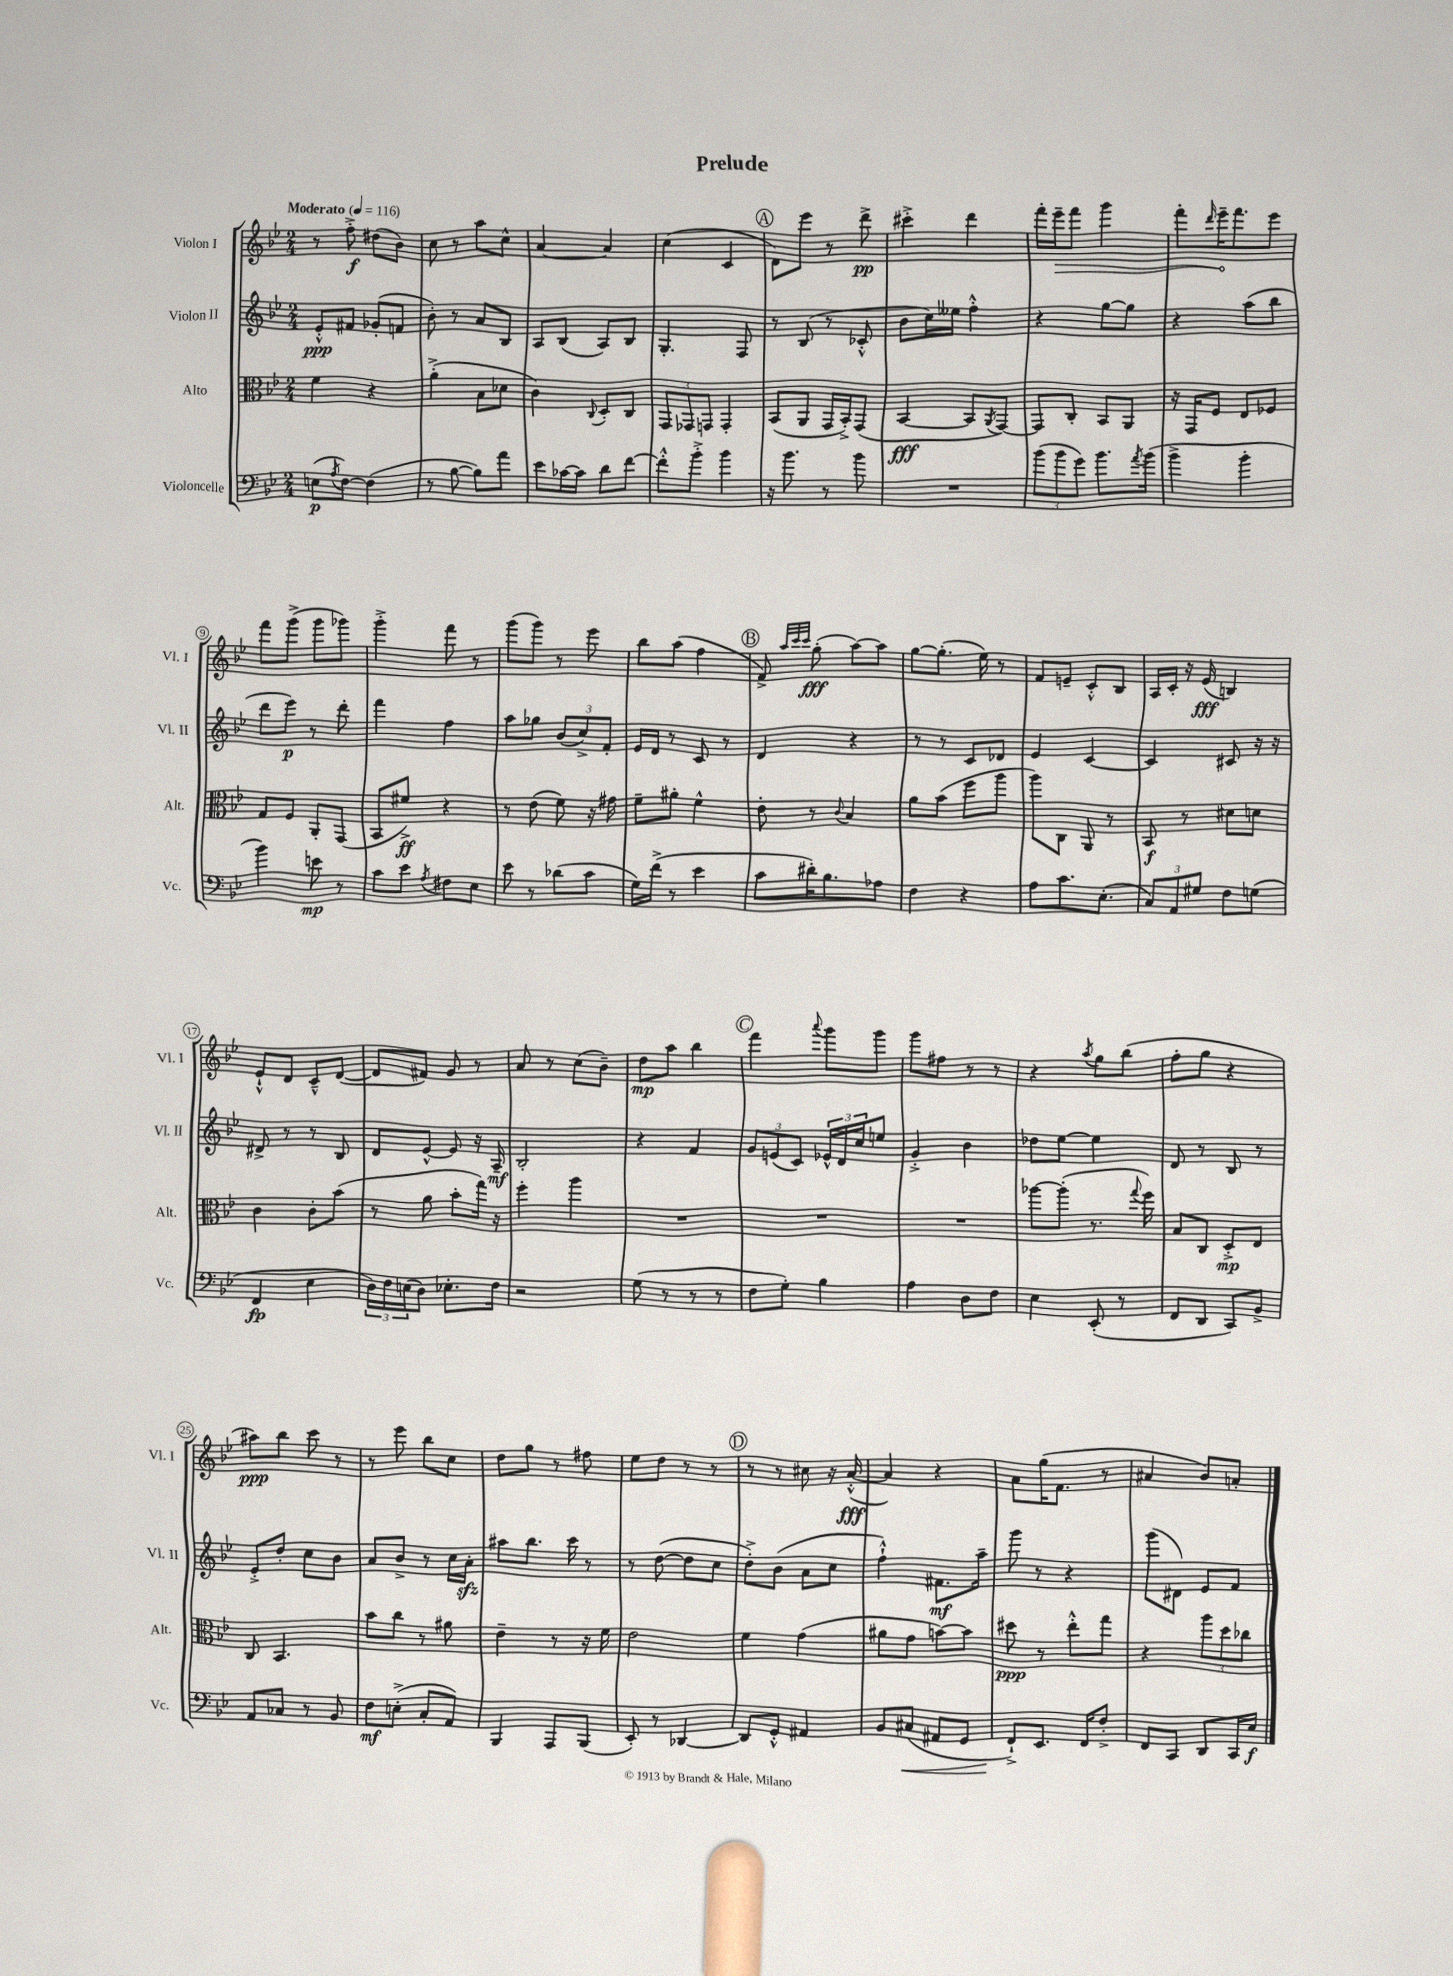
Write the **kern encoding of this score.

**kern	**dynam	**kern	**dynam	**kern	**dynam	**kern	**dynam
*part4	*part4	*part3	*part3	*part2	*part2	*part1	*part1
*staff4	*staff4	*staff3	*staff3	*staff2	*staff2	*staff1	*staff1
*I"Violoncelle	*	*I"Alto	*	*I"Violon II	*	*I"Violon I	*
*I'Vc.	*	*I'Alt.	*	*I'Vl. II	*	*I'Vl. I	*
*clefF4	*	*clefC3	*	*clefG2	*	*clefG2	*
*k[b-e-]	*	*k[b-e-]	*	*k[b-e-]	*	*k[b-e-]	*
*M2/4	*	*M2/4	*	*M2/4	*	*M2/4	*
*MM116	*	*MM116	*	*MM116	*	*MM116	*
=1	=1	=1	=1	=1	=1	=1	=1
!	!	!	!	!	!	!LO:TX:a:B:t=Moderato	!
(8En\L	p	4f\	.	8e-'^^/L	ppp	8r	.
8qA/	.	.	.	.	.	.	.
[8F\J)	.	.	.	8f#X/J	.	8ff'^\	f
(4F\]	.	4r	.	(8g-X'/L	.	(8dd#X\L	.
.	.	.	.	8fn/J	.	8b-\J)	.
=2	=2	=2	=2	=2	=2	=2	=2
8r	.	(4a'^\	.	8b-'\)	.	8cc\	.
[8B-\	.	.	.	8r	.	8r	.
8B-\L])	.	8B-\L	.	8a/L	.	8aa\L	.
8a\J	.	8d-X\J	.	8B-/J	.	8cc^^\J	.
=3	=3	=3	=3	=3	=3	=3	=3
8e-\L	.	4c\)	.	8A/L	.	[4a/	.
[16c-X\L	.	.	.	(8B-/J	.	.	.
16c-\JJ]	.	.	.	.	.	.	.
.	.	8qqC/	.	.	.	.	.
8d\L	.	8D'/L	.	8A/L)	.	4a/]	.
[8f\J	.	8C/J	.	8B-/J	.	.	.
=4	=4	=4	=4	=4	=4	=4	=4
8f'^^\L]	.	12GG/L	.	4.G'/	.	(4cc\	.
.	.	12GG-X/	.	.	.	.	.
8b-'^\J	.	.	.	.	.	.	.
.	.	12GGn/J	.	.	.	.	.
4b-\	.	4GG'/	.	.	.	4c/	.
.	.	.	.	8F/	.	.	.
!!LO:REH:place=s1:t=A
=5	=5	=5	=5	=5	=5	=5	=5
16r	.	(8BB-/L	.	8r	.	8d\L)	.
8.b-\	.	.	.	.	.	.	.
.	.	8AA/J	.	(8B-/	.	8eee-\J	.
8r	.	16GG/LL	.	8r	.	8r	.
.	.	16BB-'^/J)	.	.	.	.	.
8b-\	.	(8GG/J	.	8c-X'^^/	.	8ddd^\	pp
=6	=6	=6	=6	=6	=6	=6	=6
2r	.	[4BB-/	fff	8b-\L	.	4ccc#X'^\	.
.	.	.	.	16cc\L)	.	.	.
.	.	.	.	16ee--X\JJ	.	.	.
.	.	8BB-/L]	.	4ff'^^\	.	4ddd\	.
.	.	8qAA/	.	.	.	.	.
.	.	[8GG/J)	.	.	.	.	.
=7	=7	=7	=7	=7	=7	=7	=7
(12b-\L	.	8GG/L]	.	4r	.	16fff'\LL	.
!	!	!	!	!	!	!	!LO:HP:b
.	.	.	.	.	.	16eee-~\J	>
12b-\	.	.	.	.	.	.	.
.	.	8C'/J	.	.	.	8fff\J	.
12g\J)	.	.	.	.	.	.	.
8.b-\L	.	8BB-/L	.	[8gg\L	.	4ggg\	.
.	.	8AA/J	.	8gg\J]	.	.	.
8qa/	.	.	.	.	.	.	.
(16b-\Jk	.	.	.	.	.	.	.
=8	=8	=8	=8	=8	=8	=8	=8
4b-^\	.	16r	.	4r	.	8fff'\L	.
.	.	16GG/KL	.	.	.	.	.
.	.	.	.	.	.	16qqddd/	.
.	.	8F/J	.	.	.	16eee-~\K	.
.	.	.	.	.	.	8.fff\	]
4b-'\	.	8E-/L	.	(8aa\L	.	.	.
.	.	8F-X/J	.	8bb-\J	.	8eee-\J	.
!!LO:LB:g=z
=9	=9	=9	=9	=9	=9	=9	=9
4b-\)	.	8G/L	.	8ddd\L	.	8fff\L	.
.	.	8F/J	.	8eee-\J)	p	(8ggg^\J	.
8en\	mp	8AA'/L	.	8r	.	8ggg\L	.
8r	.	(8GG/J	.	8ddd'\	.	8ggg-X\J)	.
=10	=10	=10	=10	=10	=10	=10	=10
8c\L	.	8BB-/L	.	4fff\	.	4ggg'^\	.
8e-\J	.	8f#X^/J)	ff	.	.	.	.
8qA/	.	.	.	.	.	.	.
8F#X\L	.	4r	.	4ff\	.	8fff\	.
8E-\J	.	.	.	.	.	8r	.
=11	=11	=11	=11	=11	=11	=11	=11
8e-\	.	8r	.	8aa\L	.	(8ggg\L	.
8r	.	(8e-\	.	8gg-X\J	.	8ggg\J)	.
(8d-X\L	.	8f\)	.	(12b-/L	.	8r	.
.	.	.	.	12cc^/)	.	.	.
8c\J	.	16r	.	.	.	8eee-\	.
.	.	.	.	12f'/J	.	.	.
.	.	16g#X\	.	.	.	.	.
=12	=12	=12	=12	=12	=12	=12	=12
16G\LL)	.	8f~\L	.	16e-/LL	.	8bb-\L	.
(16f^\JJ	.	.	.	16d/JJ	.	.	.
8r	.	8a#X'\J	.	8r	.	(8aa\J	.
4e-\	.	4f^^\	.	8c/	.	4ff\	.
.	.	.	.	8r	.	.	.
!!LO:REH:place=s1:t=B
=13	=13	=13	=13	=13	=13	=13	=13
8c\L	.	8e-'\	.	4d/	.	8f^/)	.
.	.	.	.	.	.	32qqaa/LLL	.
.	.	.	.	.	.	32qqccc/	.
.	.	.	.	.	.	32qqccc/JJJ	.
16d#X'\K)	.	8r	.	.	.	(8gg'\	fff
8.B-\	.	.	.	.	.	.	.
.	.	8qqc/	.	.	.	.	.
.	.	4B-/	.	4r	.	[8aa\L)	.
8A-X\J	.	.	.	.	.	8aa\J]	.
=14	=14	=14	=14	=14	=14	=14	=14
4F\	.	8a\L	.	8r	.	[8gg\L	.
.	.	(8b-\J	.	8r	.	(8.gg'\J]	.
4r	.	8ff\L	.	8c/L	.	.	.
.	.	.	.	.	.	16ee-\)	.
.	.	8aa\J	.	8d-X/J	.	8r	.
=15	=15	=15	=15	=15	=15	=15	=15
8A\L	.	8aa\L)	.	4e-/	.	8f/L	.
8.c\	.	8C\J	.	.	.	8en~/J	.
.	.	8AA/	.	[4c/	.	8c'^^/L	.
(8.E-'\J	.	.	.	.	.	.	.
.	.	8r	.	.	.	8B-/J	.
=16	=16	=16	=16	=16	=16	=16	=16
12C/L)	.	8BB-/	f	4c/]	.	16A/LL	.
.	.	.	.	.	.	16c'/JJ	.
12AA/	.	.	.	.	.	.	.
.	.	8r	.	.	.	16r	.
12G#X/J	.	.	.	.	.	.	.
.	.	.	.	.	.	(16e-/	fff
8F\L	.	8d#X\L	.	8c#X/	.	4Bn/)	.
(8Gn\J	.	8dn\J	.	16r	.	.	.
.	.	.	.	16r	.	.	.
!!LO:LB:g=z
=17	=17	=17	=17	=17	=17	=17	=17
4FF/	fp	4c\	.	8d#X^/	.	8e-`^^/L	.
.	.	.	.	8r	.	8d/J	.
4E-\	.	8c'\L	.	8r	.	8c~^^/L	.
.	.	(8b-\J	.	8B-/	.	([8d/J	.
=18	=18	=18	=18	=18	=18	=18	=18
24D\LL)	.	8r	.	8d/L	.	8d/L]	.
24F\	.	.	.	.	.	.	.
(24En\J	.	.	.	.	.	.	.
8D\J)	.	8a\	.	[8e-^^/J	.	8f#X/J)	.
8.E-X'\L	.	8b-'\L	.	8e-/]	.	8g/	.
.	.	16gg\Jk)	.	16r	.	8r	.
16F\Jk	.	16r	.	16A~/	mf	.	.
=19	=19	=19	=19	=19	=19	=19	=19
2r	.	4ff'\	.	2B-'/	.	8a/	.
.	.	.	.	.	.	8r	.
.	.	4aa\	.	.	.	(8cc\L	.
.	.	.	.	.	.	8b-~\J)	.
=20	=20	=20	=20	=20	=20	=20	=20
(8G\	.	2r	.	4r	.	8dd\L	mp
8r	.	.	.	.	.	8aa\J	.
8r	.	.	.	4f/	.	4bb-\	.
8r	.	.	.	.	.	.	.
!!LO:REH:place=s1:t=C
=21	=21	=21	=21	=21	=21	=21	=21
8F\L	.	2r	.	12g/L	.	4fff\	.
.	.	.	.	(12en/	.	.	.
8G'\J)	.	.	.	.	.	.	.
.	.	.	.	12c/J)	.	.	.
.	.	.	.	.	.	8qqaaa/	.
4B-\	.	.	.	24e-X^^/LL	.	8ggg\L	.
.	.	.	.	24d/	.	.	.
.	.	.	.	24cc/J	.	.	.
.	.	.	.	8een/J	.	8ggg\J	.
=22	=22	=22	=22	=22	=22	=22	=22
4A\	.	2r	.	4g'^/	.	8ggg\L	.
.	.	.	.	.	.	8ff#X\J	.
8D\L	.	.	.	4b-\	.	8r	.
8F\J	.	.	.	.	.	8r	.
=23	=23	=23	=23	=23	=23	=23	=23
4E-\	.	[8aa-X\L	.	8dd-X\L	.	4r	.
.	.	(8aa-'\J]	.	[8ee-\J	.	.	.
.	.	.	.	.	.	8qaa/	.
(8EE-'/	.	8.r	.	4ee-\]	.	8gg\L	.
8r	.	.	.	.	.	(8bb-\J	.
.	.	8qqgg/	.	.	.	.	.
.	.	16ff\)	.	.	.	.	.
=24	=24	=24	=24	=24	=24	=24	=24
8FF/L	.	8B-/L	.	8d/	.	8ff'\L	.
8DD/J	.	8C/J	.	8r	.	8gg\J	.
8CC/L)	.	8D'^/L	mp	8B-/	.	4r	.
8BB-^/J	.	8E-/J	.	8r	.	.	.
!!LO:LB:g=z
=25	=25	=25	=25	=25	=25	=25	=25
8AA/L	.	8C/	.	8e-'^/L	.	8aa#X\L)	ppp
8C-X/J	.	4.BB-/	.	8dd'/J	.	8bb-\J	.
8r	.	.	.	8cc\L	.	8ccc\	.
8BB-/	.	.	.	8b-\J	.	8r	.
=26	=26	=26	=26	=26	=26	=26	=26
8F\L	mf	8b-\L	.	8a/L	.	8r	.
(8En'^\J	.	8cc\J	.	8b-^/J	.	8eee-\	.
8C'/L	.	8r	.	8r	.	8bb-\L	.
8AA/J)	.	8a#X\	.	16cc\LL	.	8cc\J	.
.	.	.	.	16azz'\JJ	.	.	.
=27	=27	=27	=27	=27	=27	=27	=27
4BBB-/	.	4e-~\	.	8aa#X\L	.	8dd\L	.
.	.	.	.	8.bb-\J	.	8gg\J	.
8AAA/L	.	8r	.	.	.	8r	.
.	.	.	.	16ccc\	.	.	.
(8BBB-/J	.	16r	.	8r	.	8ff#X\	.
.	.	16f\	.	.	.	.	.
=28	=28	=28	=28	=28	=28	=28	=28
8EE-'/)	.	2e-\	.	8r	.	8ee-\L	.
8r	.	.	.	([8dd\	.	8dd\J	.
[4DD-X/	.	.	.	8dd\L]	.	8r	.
.	.	.	.	8cc\J	.	8r	.
!!LO:REH:place=s1:t=D
=29	=29	=29	=29	=29	=29	=29	=29
8DD-/L]	.	4f\	.	8dd'^\L)	.	8r	.
8GG'^^/J	.	.	.	(8b-\J	.	8r	.
4AA#X/	.	(4g\	.	8a\L	.	8cc#X\	.
.	.	.	.	8cc\J	.	16r	.
.	.	.	.	.	.	([16a'^^/	fff
=30	=30	=30	=30	=30	=30	=30	=30
8BB-/L	.	8a#X\L	.	4ff`^^\)	.	4a/])	.
!	!LO:HP:b	!	!	!	!	!	!
(8C#X/J	<	8g\J	.	.	.	.	.
8AA#X/L	.	[8bn\L)	.	8.f#X\L	mf	4r	.
8GG/J	.	8b\J]	.	.	.	.	.
.	.	.	.	16aa~\Jk	.	.	.
=31	=31	=31	=31	=31	=31	=31	=31
8FF`^/L)	.	8dd#X\	ppp	8ggg\	.	8a\L	.
8.EE-/J	[	8r	.	8r	.	(16gg\K	.
.	.	.	.	.	.	8.f\J	.
.	.	8ee-'^^\L	.	4r	.	.	.
16FF/KL	.	.	.	.	.	.	.
8F'^/J	.	8gg\J	.	.	.	8r	.
=32	=32	=32	=32	=32	=32	=32	=32
8FF/L	.	4r	.	(8ggg\L	.	4a#X/	.
8CC/J	.	.	.	8d#X\J)	.	.	.
8DD/L	.	12aa\L	.	8e-/L	.	8b-/L)	.
.	.	12dd\	.	.	.	.	.
16CC/L	.	.	.	8f/J	.	8an'/J	.
.	.	12cc-X\J	.	.	.	.	.
16E-/JJ	f	.	.	.	.	.	.
==	==	==	==	==	==	==	==
*-	*-	*-	*-	*-	*-	*-	*-
